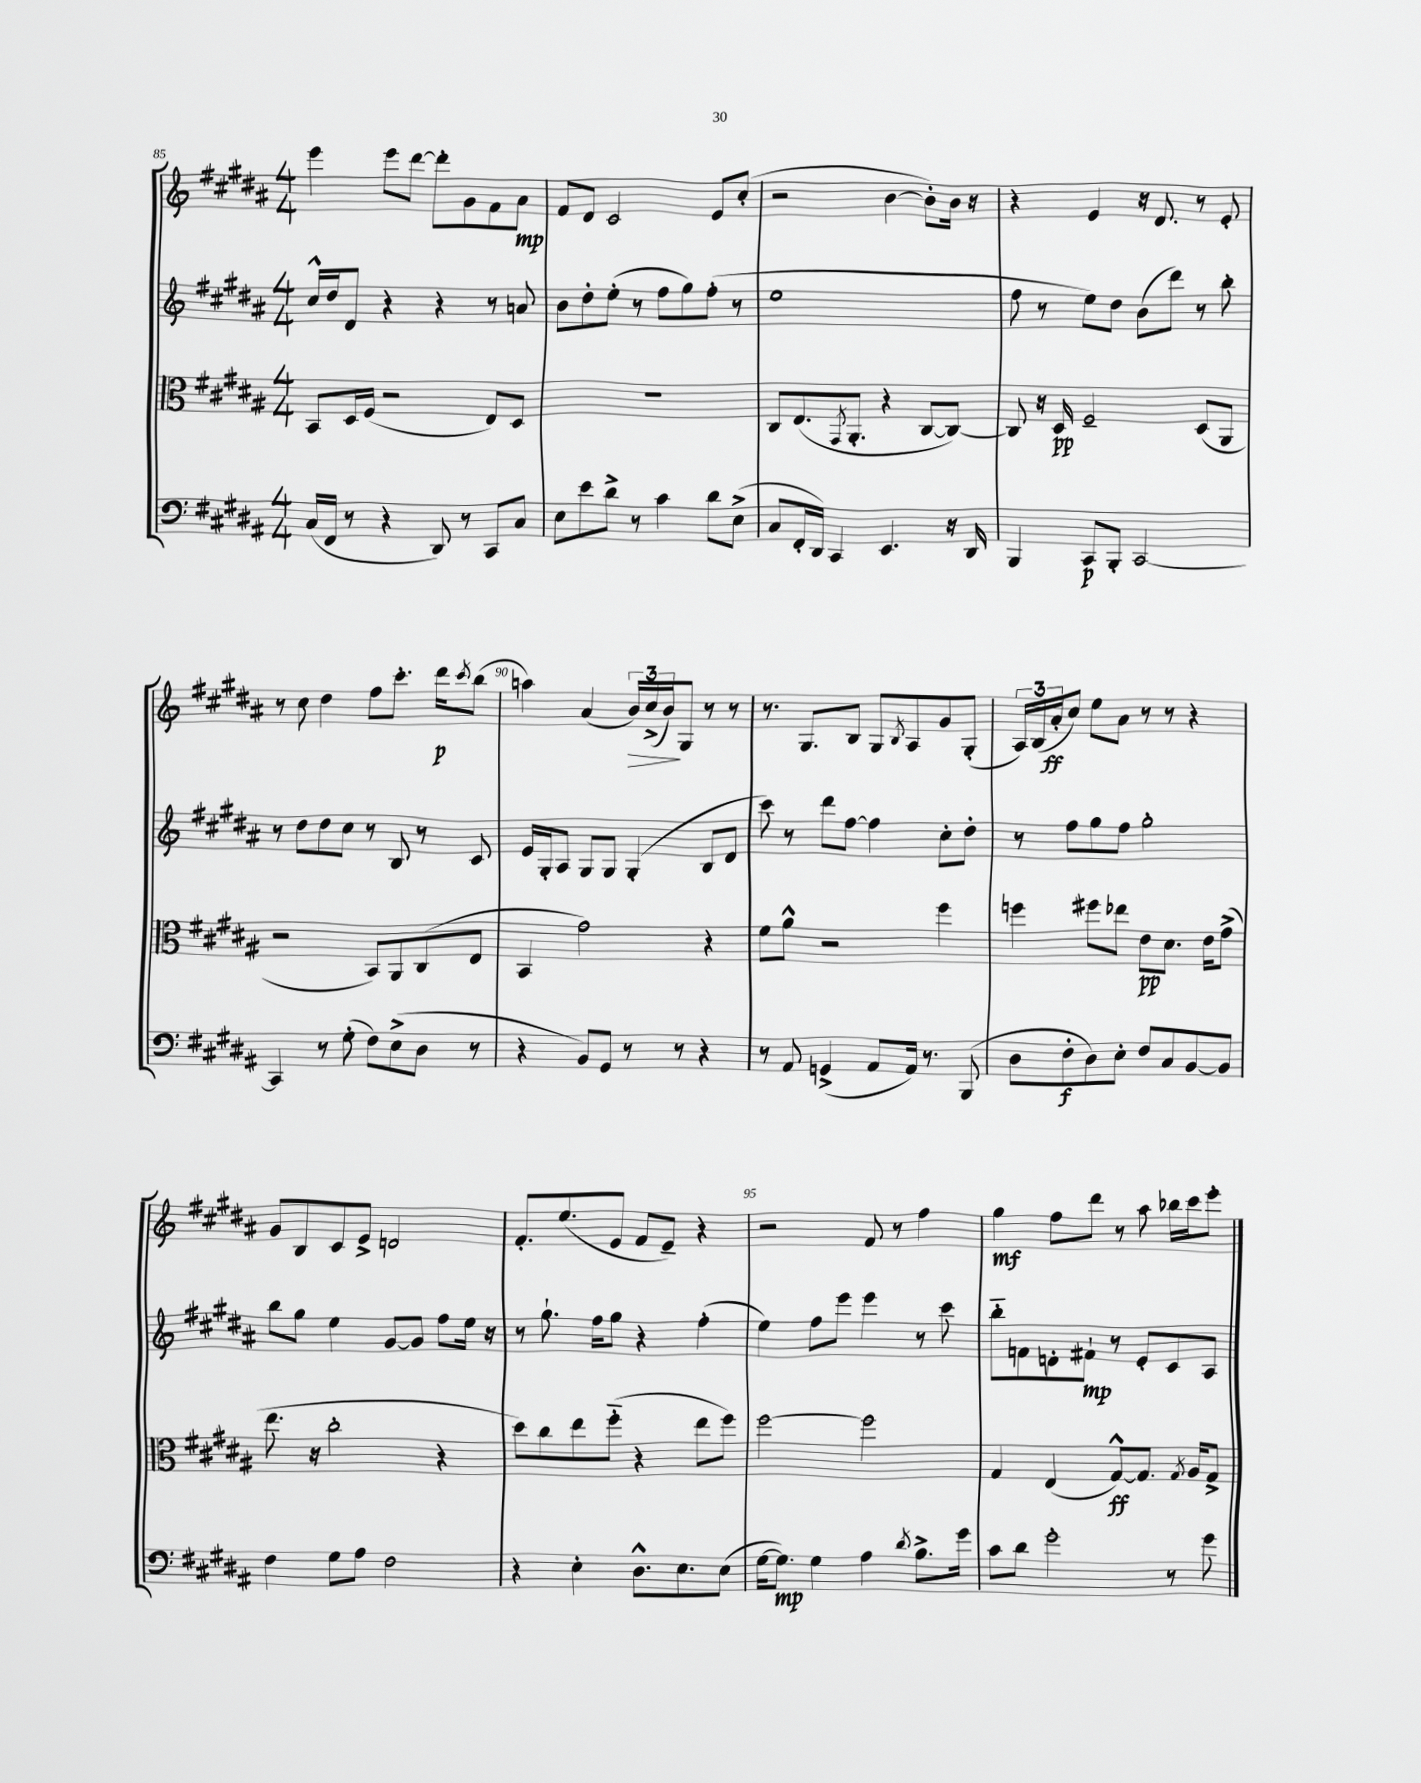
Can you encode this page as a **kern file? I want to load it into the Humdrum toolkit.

**kern	**dynam	**kern	**dynam	**kern	**dynam	**kern	**dynam
*part4	*part4	*part3	*part3	*part2	*part2	*part1	*part1
*staff4	*staff4	*staff3	*staff3	*staff2	*staff2	*staff1	*staff1
*clefF4	*	*clefC3	*	*clefG2	*	*clefG2	*
*k[f#c#g#d#a#]	*	*k[f#c#g#d#a#]	*	*k[f#c#g#d#a#]	*	*k[f#c#g#d#a#]	*
*M4/4	*	*M4/4	*	*M4/4	*	*M4/4	*
=85	=85	=85	=85	=85	=85	=85	=85
(16C#/LL	.	8BB/L	.	16cc#^^/LL	.	4eee\	.
16FF#/JJ	.	.	.	16dd#/J	.	.	.
8r	.	16D#/L	.	8d#/J	.	.	.
.	.	(16F#/JJ	.	.	.	.	.
4r	.	2r	.	4r	.	8eee\L	.
.	.	.	.	.	.	[8ddd#\J	.
8DD#/)	.	.	.	4r	.	8ddd#'\L]	.
8r	.	.	.	.	.	8g#\	.
8CC#/L	.	8E/L)	.	8r	.	8f#\	.
8C#/J	.	8D#/J	.	8an/	.	8a#\J	mp
=86	=86	=86	=86	=86	=86	=86	=86
8E\L	.	1r	.	8b\L	.	8f#/L	.
8e\	.	.	.	8dd#'\	.	8d#/J	.
8d#^\J	.	.	.	(8ee'\J	.	2c#/	.
8r	.	.	.	8r	.	.	.
4c#\	.	.	.	8ff#\L	.	.	.
.	.	.	.	8gg#\)	.	.	.
8d#\L	.	.	.	(8ff#'\J	.	8e/L	.
(8E^\J	.	.	.	8r	.	(8cc#'/J	.
=87	=87	=87	=87	=87	=87	=87	=87
8C#/L	.	8C#/L	.	1ee	.	2r	.
16FF#'/L	.	(8.E/	.	.	.	.	.
16DD#/JJ)	.	.	.	.	.	.	.
4CC#/	.	.	.	.	.	.	.
.	.	8qGG#/	.	.	.	.	.
.	.	8.AA#'/J	.	.	.	.	.
4.EE/	.	4r	.	.	.	[4b\	.
.	.	[8C#/L	.	.	.	8b'\L])	.
16r	.	8C#/J_)	.	.	.	16b\Jk	.
16DD#/	.	.	.	.	.	16r	.
=88	=88	=88	=88	=88	=88	=88	=88
4BBB/	.	8C#/]	.	8ff#\	.	4r	.
.	.	16r	.	8r	.	.	.
.	.	16D#/	pp	.	.	.	.
8CC#/L	p	2F#~/	.	8ee\L)	.	4e/	.
8BBB'/J	.	.	.	8dd#\J	.	.	.
[2CC#/	.	.	.	(8b\L	.	16r	.
.	.	.	.	.	.	8.d#/	.
.	.	.	.	8ddd#\J)	.	.	.
.	.	(8D#/L	.	8r	.	8r	.
.	.	8AA#/J	.	8bb'\	.	8e'/	.
!!LO:LB:g=z
=89	=89	=89	=89	=89	=89	=89	=89
4CC#/]	.	2r	.	8r	.	8r	.
.	.	.	.	8dd#\L	.	8cc#\	.
8r	.	.	.	8dd#\	.	4dd#\	.
(8G#'\	.	.	.	8cc#\J	.	.	.
8F#\L)	.	8BB/L)	.	8r	.	8ff#\L	.
(8E^\	.	8AA#/	.	8B/	.	8.ccc#'\J	.
8D#\J	.	(8C#/	.	8r	.	.	.
.	.	.	.	.	.	16ddd#\KL	p
.	.	.	.	.	.	8qccc#/	.
8r	.	8E/J	.	8c#/	.	(8bb\J	.
=90	=90	=90	=90	=90	=90	=90	=90
4r	.	4BB/	.	16e/LL	.	4aan\)	.
.	.	.	.	16G#'/J	.	.	.
.	.	.	.	8A#/J	.	.	.
8BB/L)	.	2g#\)	.	8G#/L	.	(4a#/	.
8GG#/J	.	.	.	8G#/J	.	.	.
!	!	!	!	!	!	!	!LO:HP:b
8r	.	.	.	(4G#'/	.	24b/LL)	>
.	.	.	.	.	.	(24cc#^/	.
.	.	.	.	.	.	24b/J)	.
8r	.	.	.	.	.	8G#/J	]
4r	.	4r	.	8B/L	.	8r	.
.	.	.	.	8d#/J	.	8r	.
=91	=91	=91	=91	=91	=91	=91	=91
8r	.	8f#\L	.	8ccc#\)	.	8.r	.
8AA#/	.	8a#^^\J	.	8r	.	.	.
.	.	.	.	.	.	8.G#/L	.
(4GGn^/	.	2r	.	8ddd#\L	.	.	.
.	.	.	.	[8ff#\J	.	8B/J	.
8AA#/L	.	.	.	4ff#\]	.	8G#/L	.
.	.	.	.	.	.	8qB/	.
16AA#/Jk)	.	.	.	.	.	8A#/	.
8.r	.	.	.	.	.	.	.
.	.	4ff#\	.	8cc#'\L	.	8g#/	.
(8BBB/	.	.	.	8dd#'\J	.	(8G#'/J	.
=92	=92	=92	=92	=92	=92	=92	=92
8D#\L	.	4ffn\	.	8r	.	24A#/LL)	.
.	.	.	.	.	.	(24B/	.
.	.	.	.	.	.	24a#'/J	ff
8F#'\	f	.	.	8ff#\L	.	8cc#/J)	.
8D#\)	.	8ff#X\L	.	8gg#\	.	8ee\L	.
8E'\J	.	8ee-X\J	.	8ff#\J	.	8a#\J	.
8F#/L	.	8e\L	pp	2gg#'\	.	8r	.
8C#/	.	8.d#\J	.	.	.	8r	.
[8BB/	.	.	.	.	.	4r	.
.	.	16e\KL	.	.	.	.	.
8BB/J]	.	(8g#^\J	.	.	.	.	.
!!LO:LB:g=z
=93	=93	=93	=93	=93	=93	=93	=93
4F#\	.	8.ee\	.	8bb\L	.	8g#/L	.
.	.	.	.	8gg#\J	.	8B/	.
.	.	16r	.	.	.	.	.
8G#\L	.	2cc#'\	.	4ee\	.	8c#/	.
8A#\J	.	.	.	.	.	8e^/J	.
2F#\	.	.	.	[8g#/L	.	2dn/	.
.	.	.	.	8g#/J]	.	.	.
.	.	4r	.	8ff#\L	.	.	.
.	.	.	.	16ee\Jk	.	.	.
.	.	.	.	16r	.	.	.
=94	=94	=94	=94	=94	=94	=94	=94
4r	.	8dd#\L)	.	8r	.	8.f#'/L	.
.	.	8cc#\	.	8.gg#`\	.	.	.
.	.	.	.	.	.	(8.ee/	.
4E'\	.	8ee\	.	.	.	.	.
.	.	.	.	16ff#\KL	.	.	.
.	.	(8ff#\J	.	8gg#\J	.	8e/J	.
8.D#^^\L	.	4r	.	4r	.	8f#/L	.
.	.	.	.	.	.	8e~/J)	.
8.E\	.	.	.	.	.	.	.
.	.	8ee\L	.	(4ff#'\	.	4r	.
(8E\J	.	8ff#\J)	.	.	.	.	.
=95	=95	=95	=95	=95	=95	=95	=95
[16G#\KL	.	[2ff#\	.	4ee\)	.	2r	.
8.G#\J])	mp	.	.	.	.	.	.
4G#\	.	.	.	8ff#\L	.	.	.
.	.	.	.	8eee\J	.	.	.
4A#\	.	2ff#\]	.	4eee\	.	8f#/	.
.	.	.	.	.	.	8r	.
8qd#/	.	.	.	.	.	.	.
8.B^\L	.	.	.	8r	.	4ff#\	.
.	.	.	.	8ccc#\	.	.	.
16g#\Jk	.	.	.	.	.	.	.
=96	=96	=96	=96	=96	=96	=96	=96
8c#\L	.	4G#/	.	8bb\L	.	4gg#\	mf
8d#\J	.	.	.	8fn\	.	.	.
2g#'\	.	(4E/	.	8dn'\	.	8ff#\L	.
.	.	.	.	8f#X`\J	mp	8ddd#\J	.
.	.	[8G#^^/L)	ff	8r	.	8r	.
.	.	8.G#/J]	.	8e'/L	.	8aa#\	.
8r	.	.	.	8c#/	.	16bb-X\LL	.
.	.	8qG#/	.	.	.	.	.
.	.	16A#/KL	.	.	.	16ccc#\J	.
8g#\	.	8G#^/J	.	8A#/J	.	8eee'\J	.
==	==	==	==	==	==	==	==
*-	*-	*-	*-	*-	*-	*-	*-
